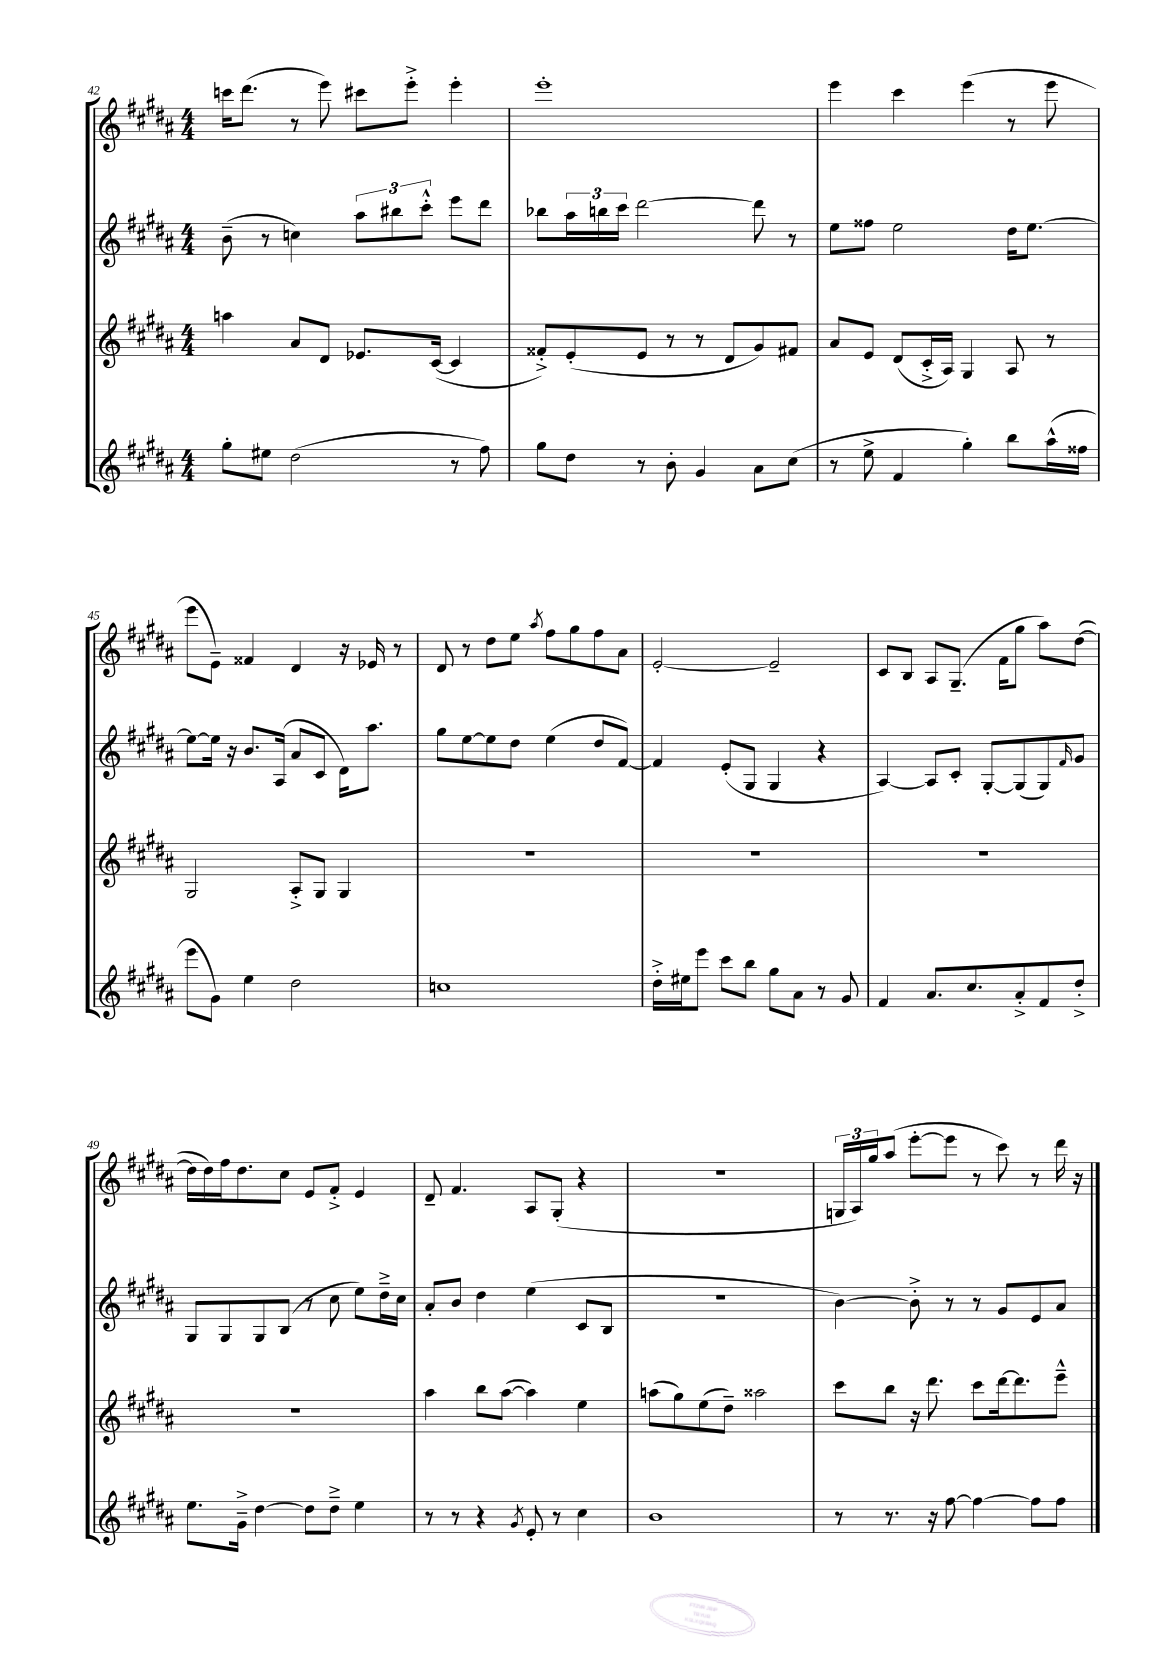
<<
\new StaffGroup <<
\new Staff = "s0" {
    \clef treble \key b \major \numericTimeSignature \time 4/4
    c'''16 dis'''8.( r8 e'''8) cis'''8 e'''8-.-> e'''4-. |
    e'''1-. |
    e'''4 cis'''4 e'''4( r8 e'''8 |
    e'''8 e'8--) fisis'4 dis'4 r16 ees'16 r8 |
    dis'8 r8 dis''8 e''8 \acciaccatura { ais''8 } fis''8 gis''8 fis''8 ais'8 |
    e'2~-. e'2-- |
    cis'8 b8 ais8 gis8.--( fis'16 gis''8 ais''8) dis''8~( |
    dis''16 dis''16) fis''16 dis''8. cis''8 e'8 fis'8-.-> e'4 |
    dis'8-- fis'4. ais8 gis8-.( r4 |
    R1 |
    \tuplet 3/2 { g16 ais16) gis''16 } ais''8( e'''8~-. e'''8 r8 cis'''8) r8 dis'''16 r16 \bar "|." |
}
\new Staff = "s1" {
    \clef treble \key b \major \numericTimeSignature \time 4/4
    b'8--( r8 c''4) \tuplet 3/2 { ais''8 bis''8 cis'''8-.-^ } e'''8 dis'''8 |
    bes''8 \tuplet 3/2 { ais''16 b''16 cis'''16 } dis'''2~ dis'''8 r8 |
    e''8 fisis''8 e''2 dis''16 e''8.~ |
    e''8~ e''16 r16 b'8. ais16( ais'8 cis'8 dis'16) ais''8. |
    gis''8 e''8~ e''8 dis''8 e''4( dis''8 fis'8~) |
    fis'4 e'8-.( gis8 gis4 r4 |
    ais4~) ais8 cis'8-. gis8~-. gis8( gis8) \grace { fis'16 } gis'8 |
    gis8 gis8 gis8 b8( r8 cis''8 e''8) dis''16---> cis''16 |
    ais'8-. b'8 dis''4 e''4( cis'8 b8 |
    R1 |
    b'4~) b'8-.-> r8 r8 gis'8 e'8 ais'8 \bar "|." |
}
\new Staff = "s2" {
    \clef treble \key b \major \numericTimeSignature \time 4/4
    a''4 ais'8 dis'8 ees'8. cis'16~( cis'4 |
    fisis'8-.->) e'8-.( e'8 r8 r8 dis'8 gis'8) fis'8 |
    ais'8 e'8 dis'8( cis'16-.-> ais16) gis4 ais8 r8 |
    gis2 ais8-.-> gis8 gis4 |
    R1 |
    R1 |
    R1 |
    R1 |
    ais''4 b''8 ais''8~( ais''4) e''4 |
    a''8( gis''8) e''8( dis''8--) aisis''2 |
    cis'''8 b''8 r16 dis'''8. cis'''8 dis'''16~ dis'''8. e'''8---^ \bar "|." |
}
\new Staff = "s3" {
    \clef treble \key b \major \numericTimeSignature \time 4/4
    gis''8-. eis''8 dis''2( r8 fis''8) |
    gis''8 dis''8 r8 b'8-. gis'4 ais'8 cis''8( |
    r8 e''8-> fis'4 gis''4-.) b''8 ais''16-^( fisis''16 |
    e'''8 gis'8) e''4 dis''2 |
    c''1 |
    dis''16-.-> eis''16 e'''8 cis'''8 b''8 gis''8 ais'8 r8 gis'8 |
    fis'4 ais'8. cis''8. ais'8-.-> fis'8 dis''8-.-> |
    e''8. gis'16---> dis''4~ dis''8 dis''8---> e''4 |
    r8 r8 r4 \acciaccatura { gis'8 } e'8-. r8 cis''4 |
    b'1 |
    r8 r8. r16 fis''8~ fis''4~ fis''8 fis''8 \bar "|." |
}
>>
>>
\layout { \context { \Score currentBarNumber = #42 } }
